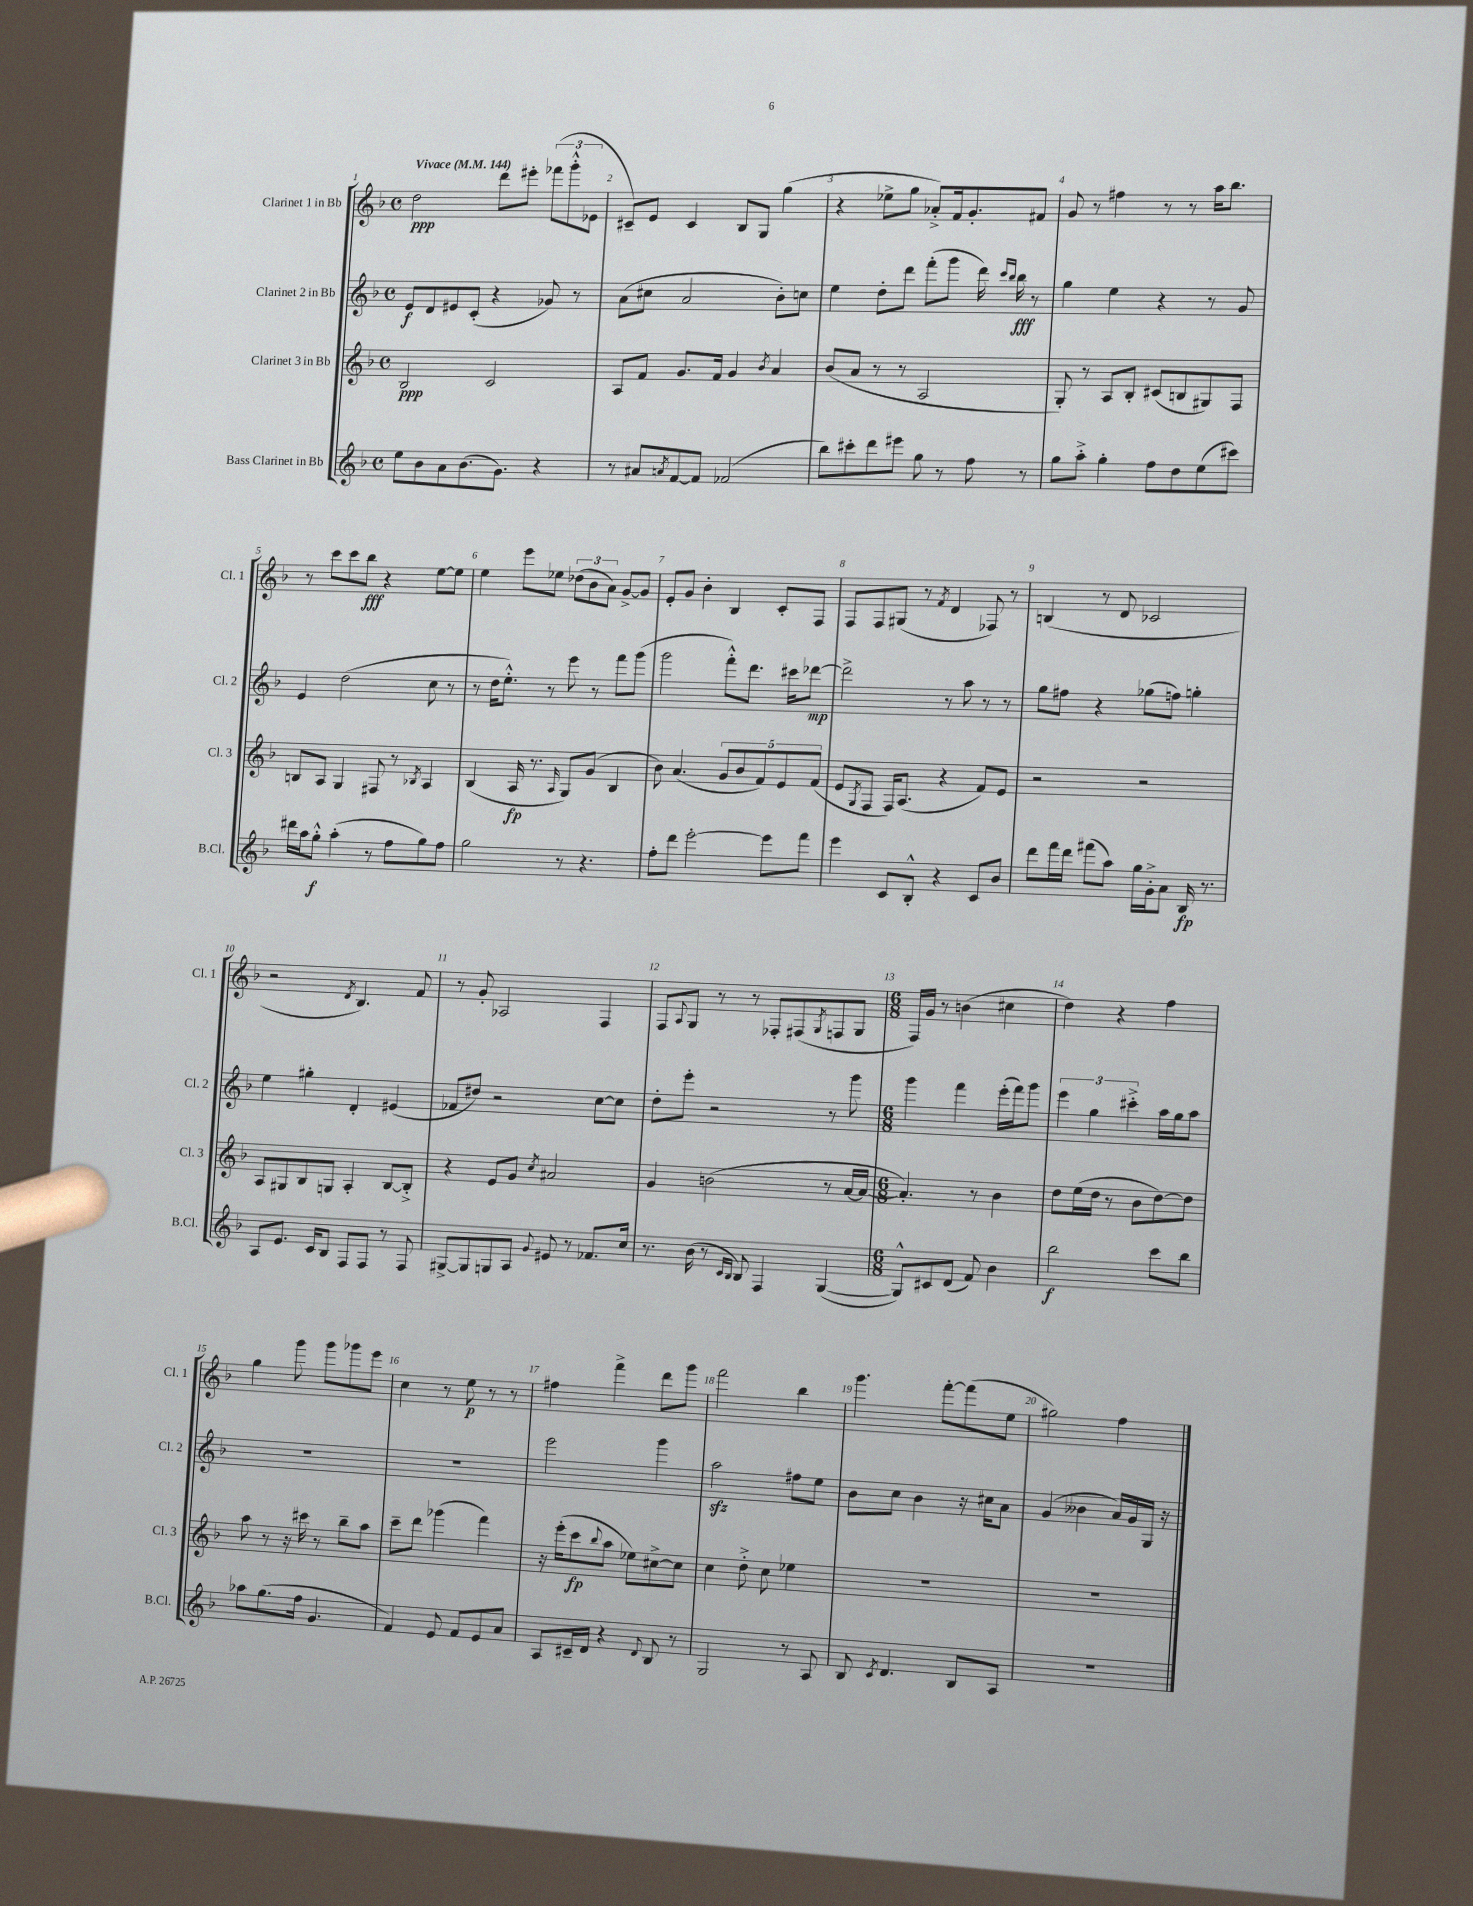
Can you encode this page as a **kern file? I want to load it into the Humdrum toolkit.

**kern	**kern	**kern	**kern
*staff4	*staff3	*staff2	*staff1
*clefG2	*clefG2	*clefG2	*clefG2
*k[b-]	*k[b-]	*k[b-]	*k[b-]
*M4/4	*M4/4	*M4/4	*M4/4
*met(c)	*met(c)	*met(c)	*met(c)
*MM144	*MM144	*MM144	*MM144
8ee\L	2B-/	8e/L	2dd\
8b-\	.	8d/	.
8a\	.	8e#/	.
(8.b-\	.	(8c'/J	.
.	2c/	4r	8ddd\L
8.g\J)	.	.	.
.	.	.	8eee#'\J
4r	.	8g-/)	(12fff-\L
.	.	.	12ggg'^^\
.	.	8r	.
.	.	.	12e-\J
=	=	=	=
8r	8A/L	(8a\L	8c#~/L)
8a#/L	8f/J	8cc#\J	8e/J
8qa/	.	.	.
[8f/	8.g/L	2a/	4c#/
8f/]J	.	.	.
.	16f/Jk	.	.
(2f-/	4g/	.	8B-/L
.	.	.	8G/J
.	8qb-/	.	.
.	4a/	8b-'\L)	(4gg\
.	.	8cc\J	.
=	=	=	=
8bb-\L)	(8b-/L	4ee\	4r
8ccc#'\	8a/J	.	.
8ddd\	8r	8dd'\L	8ee-^\L
8eee#\J	8r	8ddd\J	8gg\J
8gg\	2A/	(8fff'\L	8a-'^/L)
8r	.	8ggg\J	16f/k
.	.	.	8.g'/
8ff\	.	16ddd\)	.
.	.	16qqccc/LL	.
.	.	16qqbb-/JJ	.
.	.	16bb-\	.
8r	.	8r	8f#/J
=	=	=	=
8gg\L	8G'/)	4gg\	8g/
8aa'^\J	8r	.	8r
4gg'\	8A/L	4ee\	4ff#\
.	8B-'/J	.	.
8ff\L	(8c#/L	4r	8r
8dd\	8B/	.	8r
(8ee\	8G#/)	8r	16aa\LK
.	.	.	8.bb-\J
8ccc#\J)	8F/J	8g/	.
=	=	=	=
16ddd#\LL	8B/L	4e/	8r
16aa\J	.	.	.
8gg'^^\J	8A/J	.	8ccc\L
(4aa'\	4G/	(2dd\	8ccc\
.	.	.	8bb-\J
8r	8F#/	.	4r
8ff\L	8r	.	.
.	8qB-/	.	.
8gg\)	4A/	8cc\	[8ee\L
8ff\J	.	8r	8ee\]J
=	=	=	=
2gg\	(4B-/	8r	4ee\
.	.	16dd\LK	.
.	.	8.ee'^^\J)	.
.	16A/	.	8eee\L
.	8.r	.	.
.	.	8r	8ee-\J
.	16qqA/	.	.
8r	8G/L)	8eee\	(12dd-\L
.	.	.	12b-\
4.r	(8g/J	8r	.
.	.	.	12a\J)
.	4B-/	8fff\L	[8g^/L
.	.	(8ggg\J	8g/]J
=	=	=	=
8ff'\L	8b-\)	2ggg\	8e'/L
8ddd\J	(4.a/	.	8g/J
[2eee'\	.	.	4b-'\
.	10g/L	8fff'^^\L)	4B-/
.	10b-/	.	.
.	.	8.ddd\J	.
.	10f/)	.	.
8eee\]L	.	.	8c'/L
.	10e/	.	.
.	.	16ccc#\LK	.
8fff\J	.	[8ddd-\J	8F/J
.	(10f/J	.	.
=	=	=	=
4eee\	8e/L	2ddd-^\]	8F/L
.	8qG/	.	.
.	8F/J	.	8F/
8c/L	16F/LK)	.	(8G#/J
.	(8.A/J	.	.
8B-'^^/J	.	.	8r
.	.	.	8qf/
4r	4r	8r	4d/
.	.	8aa\	.
8c/L	8f/L)	8r	8F-/)
8b-/J	8e/J	8r	8r
=	=	=	=
8ddd\L	2r	8gg\L	(4B/
16fff\L	.	8ff#\J	.
16ddd\JJ	.	.	.
(8fff#\L	.	4r	8r
8aa\J)	.	.	8d/
16gg\LL	2r	(8gg-\L	2c-/
16g'^\J	.	.	.
8a\J	.	8ff\J)	.
16B-/	.	4gg'\	.
8.r	.	.	.
=	=	=	=
8A/L	8A/L	4ee\	2r
8.e/J	8G#/	.	.
.	8B-/	4gg#'\	.
16c/LK	.	.	.
8B-/J	8G/J	.	.
.	.	.	8qd/
8F/L	4A'/	4d'/	4.B-/)
8F/J	.	.	.
8r	[8B-/L	(4e#/	.
8F/	8B-'^/]J	.	8f/
=	=	=	=
[8G#^/L	4r	8f-/L	8r
8G#/]	.	8dd#/J)	8g'/
8G/	8e/L	2r	2A-/
8A/J	8g/J	.	.
8qqg/	8qcc/	.	.
8e#/	2a#/	.	.
8r	.	.	.
8.f-/L	.	[8cc\L	4F/
.	.	8cc\]J	.
16cc/Jk	.	.	.
=	=	=	=
8.r	4g/	8dd'\L	8F/L
.	.	.	8qqA/
.	.	8eee'\J	8G/J
(16b-\	.	.	.
8r	(2b\	2r	8r
16qqc/LL	.	.	.
16qqB-/JJ	.	.	.
8B-/)	.	.	8r
4F/	.	.	8F-'/L
.	.	.	(8F#/
.	.	.	8qG/
([4G/	8r	8r	8F/
.	[16a/LL	8ggg\	8G/J
.	16a/_JJ	.	.
=	=	=	=
*M6/8	*M6/8	*M6/8	*M6/8
8G^^/]L)	4.a'/])	4ggg\	16F/LL)
.	.	.	16g/JJ
8c#/	.	.	8r
(8d/J	.	4fff\	(4b\
8f/)	8r	.	.
4b-\	4b-\	(16eee'\LL	4cc#\
.	.	16fff\J)	.
.	.	8ggg\J	.
=	=	=	=
2bb-\	8dd\L	6eee\	4dd\)
.	(16ee\L	.	.
.	.	6gg\	.
.	16dd\JJ	.	.
.	8r	.	4r
.	.	6ccc#'^\	.
.	8b-\L	.	.
8ccc\L	[8dd\)	16aa\LL	4ff\
.	.	16gg\J	.
8bb-\J	8dd\]J	8aa\J	.
=	=	=	=
8aa-\L	8aa\	2.r	4gg\
(8.gg\	8r	.	.
.	16r	.	8ggg\
16ff\Jk	16ccc#\	.	.
4.g/	8r	.	8ggg\L
.	8bb-~\L	.	8ggg-\
.	8aa\J	.	8eee\J
=	=	=	=
4f/)	8ccc~\L	2.r	4cc\
.	8ddd\J	.	.
8e/	(4ggg-\	.	8r
8f/L	.	.	8ee\
8e/	4fff\)	.	8r
8a/J	.	.	8r
=	=	=	=
8A/L	16r	2eee\	4ff#\
.	(16eee'\LK	.	.
16c#~/L	8ccc\	.	.
16d/JJ	.	.	.
.	8qqbb-/	.	.
4r	8aa\J	.	4fff^\
.	8ee-\L)	.	.
8qqd/	.	.	.
8B-/	[8cc#^\	4ggg\	8ddd\L
8r	8cc#\]J	.	8ggg\J
=	=	=	=
2G/	4cc\	2aa\	2fff\
.	8dd'^\	.	.
.	8cc\	.	.
8r	4ee-\	8ff#\L	4bb-\
8A/	.	8ee\J	.
=	=	=	=
8B-/	2.r	8b-\L	4.ggg\
8qc/	.	.	.
4.d/	.	8cc\J	.
.	.	4b-\	.
.	.	.	[8fff'\L
8B-/L	.	16r	(8fff\]
.	.	16cc#\LK	.
8A/J	.	8a\J	8ee\J
=	=	=	=
2.r	2.r	(4g/	2gg#\)
.	.	4b--\	.
.	.	16a/LL)	4ff\
.	.	16g/	.
.	.	16G/JJ	.
.	.	16r	.
==	==	==	==
*-	*-	*-	*-
